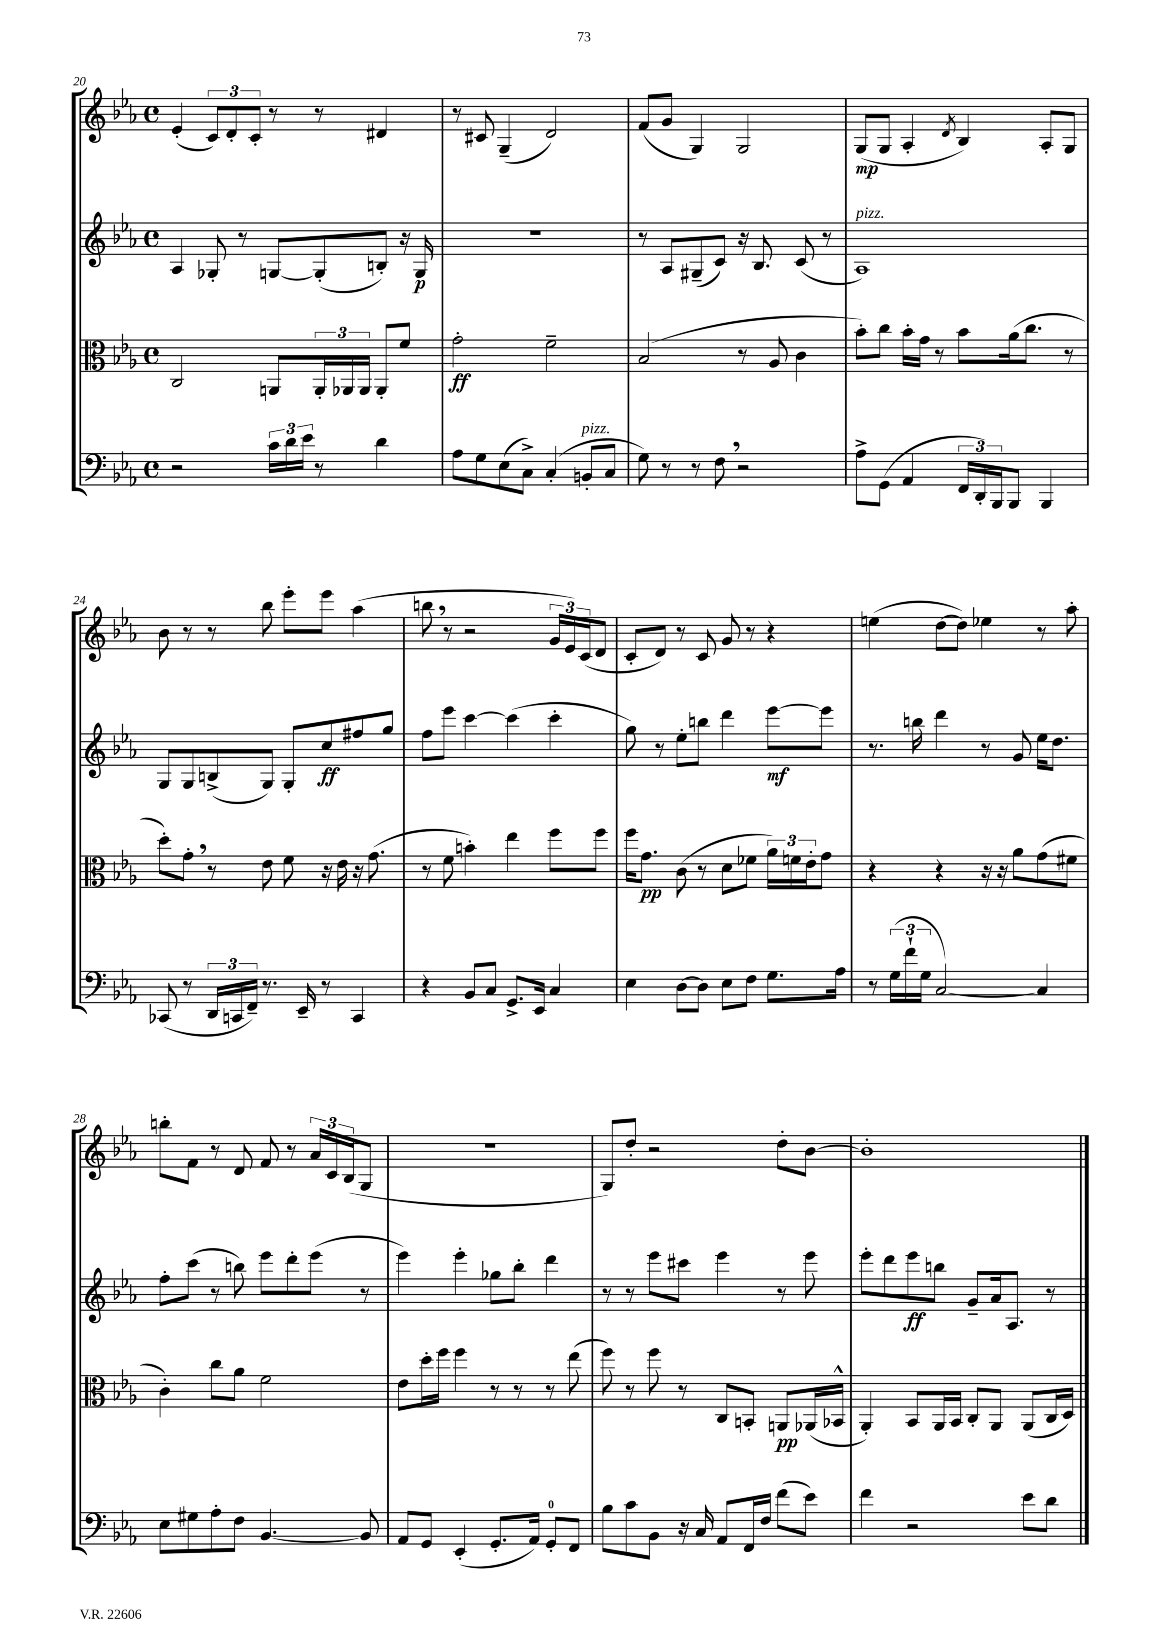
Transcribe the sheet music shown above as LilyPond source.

<<
\new StaffGroup <<
\new Staff = "s0" {
    \clef treble \key ees \major \defaultTimeSignature \time 4/4
    ees'4-.( \tuplet 3/2 { c'8) d'8-. c'8-. } r8 r8 dis'4 |
    r8 cis'8 g4--( d'2) |
    f'8( g'8 g4) g2 |
    g8\mp( g8 aes4-. \acciaccatura { d'8 } bes4) aes8-. g8 |
    bes'8 r8 r8 bes''8 ees'''8-. ees'''8 aes''4( |
    b''8 \breathe r8 r2 \tuplet 3/2 { g'16 ees'16) c'16( } d'8 |
    c'8-. d'8) r8 c'8 g'8 r8 r4 |
    e''4( d''8~ d''8) ees''4 r8 aes''8-. |
    b''8-. f'8 r8 d'8 f'8 r8 \tuplet 3/2 { aes'16 c'16 bes16( } g8 |
    R1 |
    g8) d''8-. r2 d''8-. bes'8~ |
    bes'1-. \bar "|." |
}
\new Staff = "s1" {
    \clef treble \key ees \major \defaultTimeSignature \time 4/4
    aes4 ges8-. r8 g8~ g8-.( b8-.) r16 g16\p |
    R1 |
    r8 aes8 gis8--( c'8) r16 bes8. c'8( r8 |
    aes1^\markup { \italic "pizz." }) |
    g8 g8 b8->( g8) g8-. c''8\ff fis''8 g''8 |
    f''8 ees'''8 c'''4~ c'''4( c'''4-. |
    g''8) r8 ees''8-. b''8 d'''4 ees'''8~\mf ees'''8 |
    r8. b''16 d'''4 r8 g'8 ees''16 d''8. |
    f''8-. c'''8( r8 b''8) ees'''8 d'''8-. ees'''8( r8 |
    ees'''4) ees'''4-. ges''8 bes''8-. d'''4 |
    r8 r8 ees'''8 cis'''8 ees'''4 r8 ees'''8 |
    ees'''8-. d'''8 ees'''8\ff b''8 g'8-- aes'16 aes8. r8 \bar "|." |
}
\new Staff = "s2" {
    \clef alto \key ees \major \defaultTimeSignature \time 4/4
    c2 a,8 \tuplet 3/2 { a,16-. aes,16 aes,16 } aes,8-. f'8 |
    g'2-.\ff f'2-- |
    bes2( r8 aes8 c'4 |
    bes'8-.) c''8 bes'16-. g'16 r8 bes'8 aes'16( c''8. r8 |
    d''8-.) g'8-. \breathe r8 ees'8 f'8 r16 ees'16 r16 g'8.( |
    r8 f'8 b'4-.) ees''4 f''8 f''8 |
    f''16 g'8.\pp c'8( r8 d'8 fes'8 \tuplet 3/2 { aes'16) f'16 ees'16-. } g'8 |
    r4 r4 r16 r16 aes'8 g'8( fis'8 |
    c'4-.) c''8 aes'8 f'2 |
    ees'8 d''16-. f''16 f''4 r8 r8 r8 ees''8( |
    f''8) r8 f''8 r8 c8 b,8-. a,8\pp aes,16( bes,16-^ |
    aes,4-.) bes,8 aes,16 bes,16 c8-. aes,8 aes,8( c16 d16) \bar "|." |
}
\new Staff = "s3" {
    \clef bass \key ees \major \defaultTimeSignature \time 4/4
    r2 \tuplet 3/2 { c'16 d'16 ees'16 } r8 d'4 |
    aes8 g8 ees8( c8->) c4-.( b,8-.^\markup { \italic "pizz." } c8 |
    g8) r8 r8 f8 \breathe r2 |
    aes8-> g,8( aes,4 \tuplet 3/2 { f,16 d,16-.) bes,,16 } bes,,8 bes,,4 |
    ces,8( r8 \tuplet 3/2 { d,16 c,16 f,16--) } r8. ees,16-- r8 c,4 |
    r4 bes,8 c8 g,8.-> ees,16 c4 |
    ees4 d8~ d8 ees8 f8 g8. aes16 |
    r8 \tuplet 3/2 { g16( f'16-! g16 } c2~) c4 |
    ees8 gis8 aes8-. f8 bes,4.~ bes,8 |
    aes,8 g,8 ees,4-.( g,8.-. aes,16) g,8-0-. f,8 |
    bes8 c'8 bes,8 r16 c16 aes,8 f,16 f16 f'8( ees'8) |
    f'4 r2 ees'8 d'8 \bar "|." |
}
>>
>>
\layout { \context { \Score currentBarNumber = #20 } }
